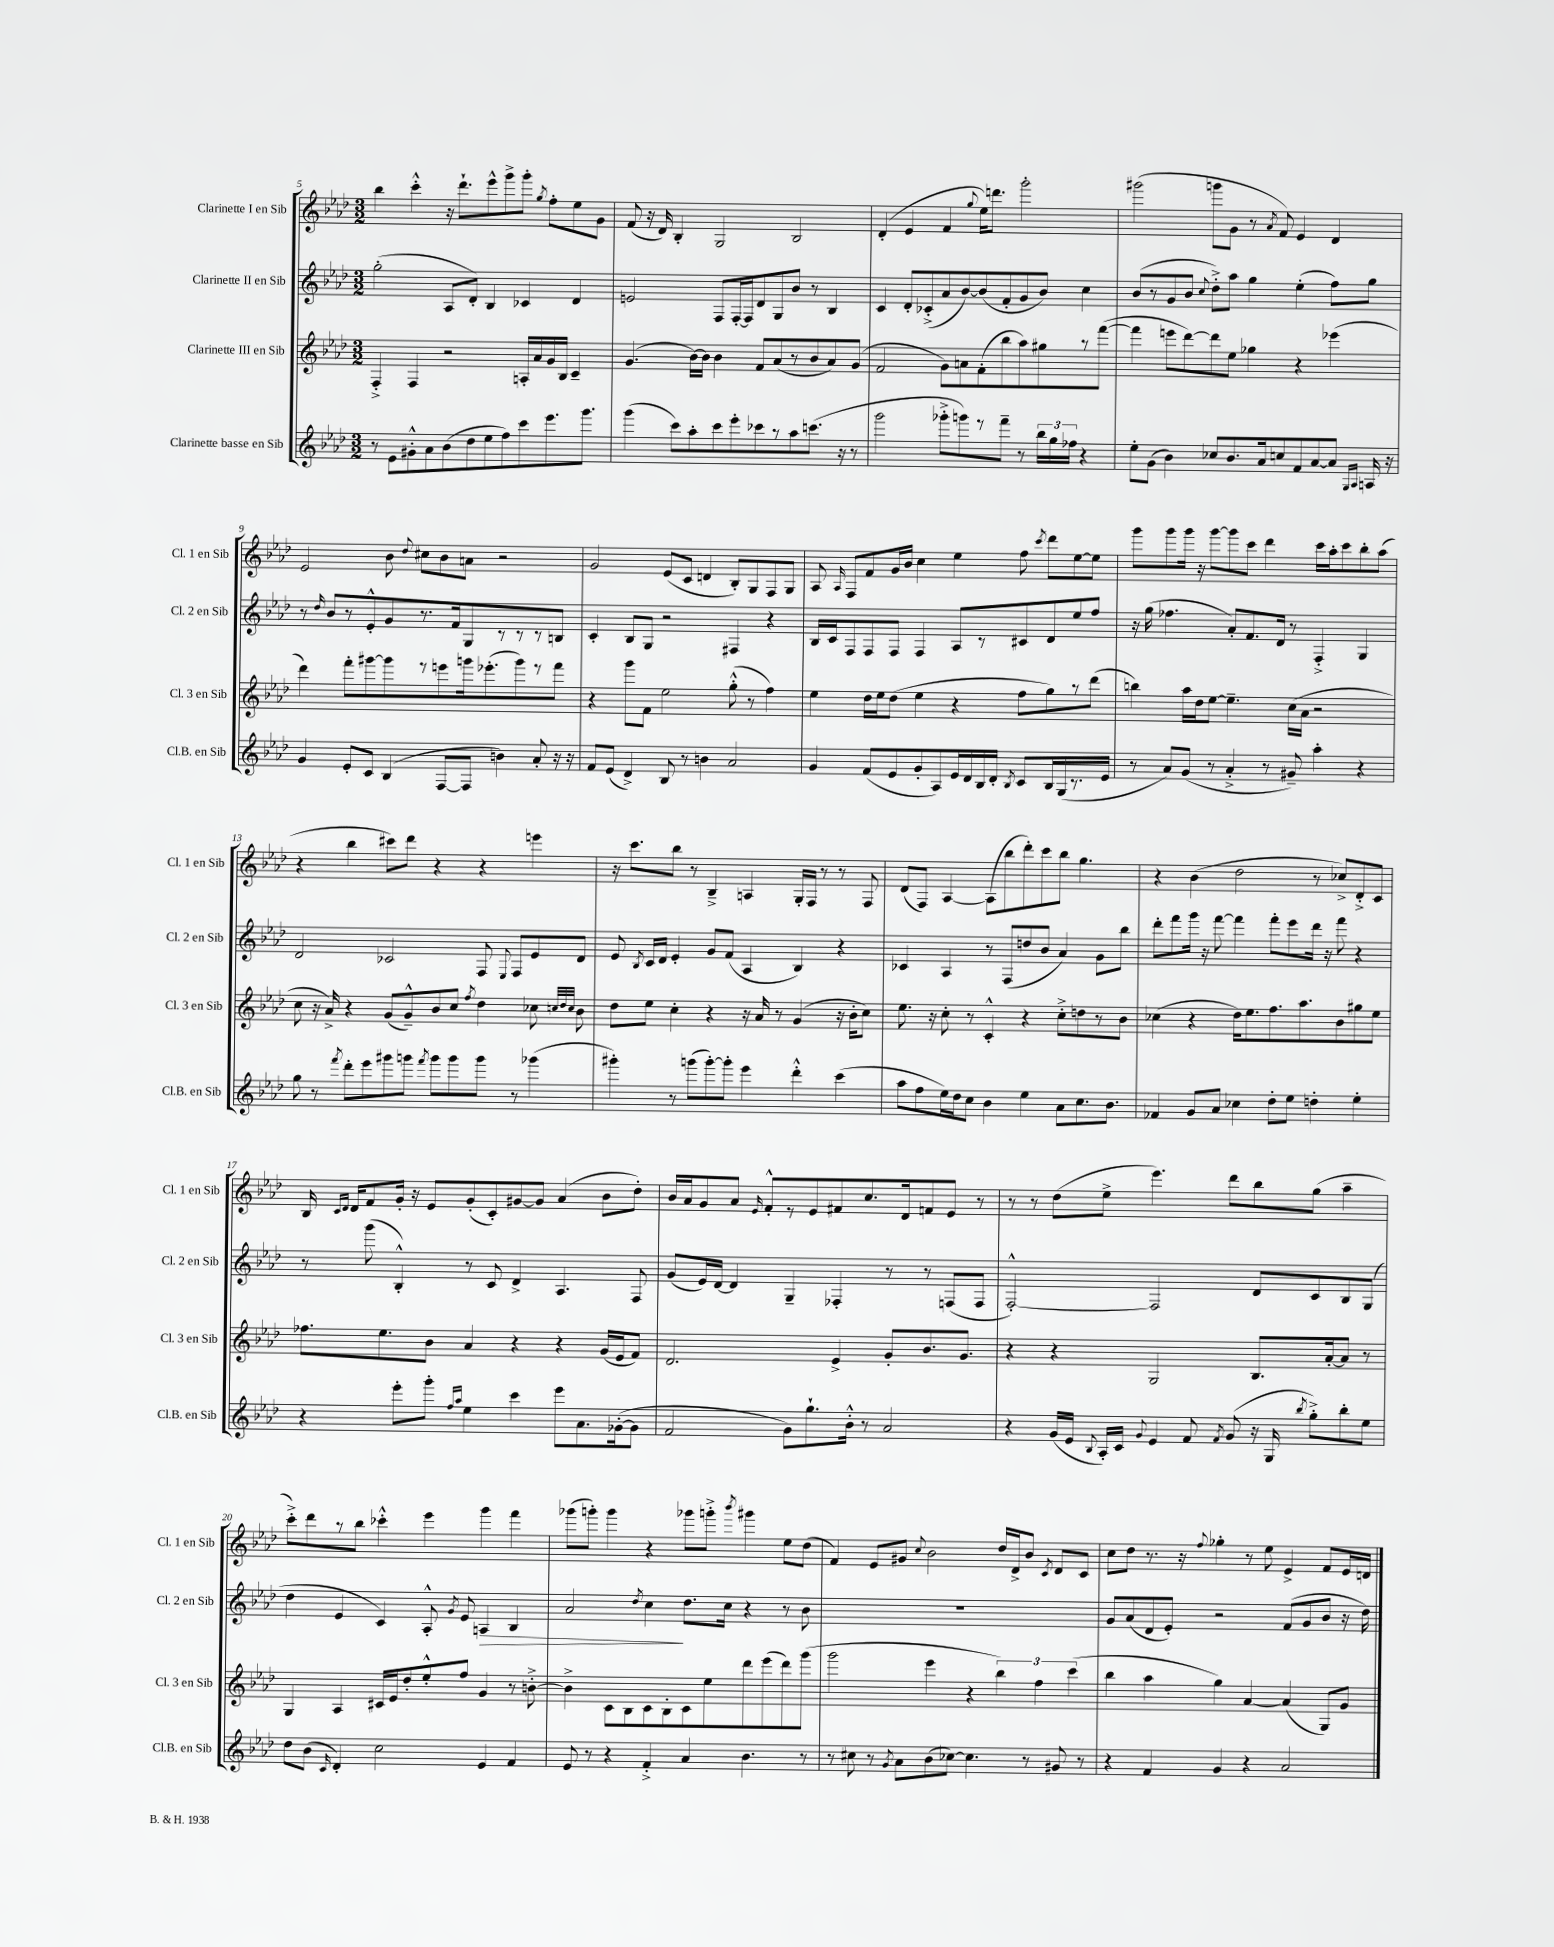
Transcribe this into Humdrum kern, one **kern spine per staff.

**kern	**kern	**kern	**kern
*staff4	*staff3	*staff2	*staff1
*clefG2	*clefG2	*clefG2	*clefG2
*k[b-e-a-d-]	*k[b-e-a-d-]	*k[b-e-a-d-]	*k[b-e-a-d-]
*M3/2	*M3/2	*M3/2	*M3/2
8r	4F'^	(2gg'	4bb-
8e-	.	.	.
8g#'^^	4F	.	4ccc'^^
8a-	.	.	.
(8b-	2r	8A-	16r
.	.	.	8.ddd-`
8dd-	.	8d-')	.
8ee-	.	4B-	8eee-^^
8ff)	.	.	8ggg^
8ccc	16A'	4c-	8ggg'
.	16a-	.	.
.	.	.	8qgg
8.eee-	16g	.	8ff'
.	16B-	.	.
.	4c~	4d-	8ee-
8.ggg	.	.	.
.	.	.	8g
=	=	=	=
(4ggg	(4.g	2e	(8f
.	.	.	16r
.	.	.	16d-)
8ccc)	.	.	4B-'
8aa-'	[16b-)	.	.
.	16b-]	.	.
8ccc	4b-	8F	2G
8eee-'	.	[16F'	.
.	.	16F]	.
8ccc-	8f	8d-	.
8r	(8a-	8G	.
8aa-	8r	8b-	2B-
(8.ccc	8b-	8r	.
.	8a-)	4B-	.
16r	.	.	.
8r	(8g	.	.
=	=	=	=
2ggg	2f	4c	(4d-'
.	.	8d-'	4e-
.	.	(8c-'^	.
8ggg-'^	8g)	8a-	4f
8ggg)	8a	[8b-)	.
.	.	.	8qqgg
8r	(8f'	(8b-]	16ee-)
.	.	.	8.ddd
8fff~	8bb-	8f'	.
8r	8aa-)	8g	2ggg'
24bb-	8gg#	8b-)	.
24gg	.	.	.
24ff-	.	.	.
4r	8r	4cc	.
.	([8fff	.	.
=	=	=	=
8ee-'	4fff]	(8b-	(2ggg#
(8g	.	8r	.
4b-)	8eee	8g	.
.	[8ddd-)	8b-	.
.	.	8qqcc	.
8cc-	8ddd-]	8dd-'^)	8ggg
8.b-	8ee-	8aa-	8g
.	4gg-	4gg	8r
16a-	.	.	.
.	.	.	8qa-
8cc	.	.	8f)
8f	4r	(4ee-'	4e-
[8a-	.	.	.
8a-]	(4eee-	8ff)	4d-
16qqG	.	.	.
16qqA-	.	.	.
16A	.	8gg	.
16r	.	.	.
=	=	=	=
4g	4ddd-)	8r	2e-
.	.	16qqdd-	.
.	.	8b-	.
8e-'	8fff'	8r	.
8c	[8ggg#	8e-'^^	.
(4B-	8ggg#]	8g	8b-
.	.	.	8qqdd-
.	8r	8.r	8cc#
[8F	8eee	.	8b-
.	.	16f	.
8F]	16ggg	8G	8a
.	(8.eee-'	.	.
4b)	.	8r	2r
.	8ggg)	8r	.
8a-'	8r	8r	.
16r	8fff	8B	.
16r	.	.	.
=	=	=	=
8f	4r	4c'	2g
(8e-	.	.	.
4d-^)	8ggg	8B-	.
.	8f	8G	.
8B-	2ee-	2r	(8e-
8r	.	.	8c
4b	.	.	4d
2a-	(8gg'^^	4F#	8B-')
.	8r	.	8G
.	4ff)	4r	8F
.	.	.	8G
=	=	=	=
4g	4ee-	16B-	8A-
.	.	16c	.
.	.	.	16qqA-
.	.	8F	8F
(8f	16dd-	8F	8f
.	16ee-	.	.
8e-	(8dd-	8F	16g
.	.	.	16b-
8g'	4ee-	4F	4cc
8A-)	.	.	.
16e-	4r	8A-	4ee-
16d-	.	.	.
16B-	.	8r	.
16d-'	.	.	.
8qB-	.	.	.
8c	8ff	8c#	8ff
.	.	.	8qccc
16B-	8gg)	8d-	8ddd-
(16G	.	.	.
8.r	8r	8ee-	[8ee-
.	(8ddd-	8ff	8ee-]
16e-	.	.	.
=	=	=	=
8r	4bb)	16r	8ggg
.	.	(16gg	.
8a-)	.	4.ff-	8ggg
(8g	16aa-	.	16ggg
.	16dd-	.	16r
8r	[8ee-	.	[8ggg
4a-'^	4.ee-~]	8a-')	8ggg]
.	.	8.f	8ccc
8r	.	.	4ddd-
.	.	16d-	.
8g#~)	(16cc	8r	.
.	16a-	.	.
4aa-'	2r	4F'^	16ccc
.	.	.	16aa-'
.	.	.	8ccc
4r	.	4G	8bb-'
.	.	.	(8aa-
=	=	=	=
8gg	8cc	2d-	4r
8r	16r	.	.
.	16a-^)	.	.
8qfff	.	.	.
8ddd-'	4r	.	4bb-
8eee-	.	.	.
8ggg#	(8g	2c-	8ccc#)
8ggg	8g~^^)	.	8ddd-
8qfff	.	.	.
8ggg	8b-	.	4r
8ggg	8cc	.	.
.	8qff	.	.
8ggg	4dd-	8F	4r
.	.	8qqE-	.
8r	.	8F	.
(4ggg-	8cc-	8e-	4eee
.	32qqcc	.	.
.	32qqdd-	.	.
.	32qqcc	.	.
.	8b-	8d-	.
=	=	=	=
4ggg#')	8dd-	8e-	16r
.	.	.	8.ccc
.	.	8qB-	.
.	8ee-	16c	.
.	.	16d-	.
8r	4cc'	4e-'	8bb-
(8ggg	.	.	8r
[8ggg')	4r	8g	4B-~^
8ggg']	.	(8f	.
4eee-	16r	4A-	4A
.	16a-	.	.
.	8r	.	.
4ddd-'^^	(4g	4B-)	16G'
.	.	.	16F
.	.	.	8r
(4ccc	16r	4r	8r
.	16b-'	.	.
.	8cc)	.	8F
=	=	=	=
8aa-	8.ee-	4c-	(8d-
8ff	.	.	8F)
.	16r	.	.
16ee-)	8cc'	4A-	[4A-
16dd-	.	.	.
8cc	8r	.	.
4b-	4c'^^	8r	(8A-]
.	.	(8F	8bb-
4ee-	4r	8dd	8ddd-')
.	.	8b-	8ccc
8a-	8cc'^	4a-)	8bb-
8.cc	8dd	.	4.gg
.	8r	8g	.
8.b-	.	.	.
.	8b-	8bb-	.
=	=	=	=
4f-	(4cc-	8ddd-'	4r
.	.	8fff	.
8g	4r	16ggg	(4b-
.	.	16r	.
8a-	.	[8fff	.
4cc-	16dd-)	4fff]	2dd-
.	8.ee-	.	.
8dd-'	8.ff	8fff'	.
8ee-	.	8eee-	.
.	8.aa-	.	.
4dd'	.	16ddd-	8r
.	.	16r	.
.	8b-	8fff	8cc-^)
4ee-'	8gg#	4r	8d-'^
.	8ee-	.	8c
=	=	=	=
4r	8.ff-	8r	16B-
.	.	.	16qqc
.	.	.	16qqd-
.	.	.	16d-
.	.	(8ggg	8f
.	8.ee-	.	.
8eee-'	.	4B-'^^)	16g'
.	.	.	16r
8ggg'	8b-	.	8e-
16qqff	.	.	.
16qqaa-	.	.	.
4ee-	4a-	8r	(8g'
.	.	8c	8c')
4ccc	4r	4d-^	[8g#
.	.	.	8g#]
8eee-	4r	4.A-	(4a-
8.a-	.	.	.
.	(16g	.	8b-
([16g-'	16e-	.	.
8g-]	8f)	8F	8dd-')
=	=	=	=
2f	2.d-	(8g	16b-
.	.	.	16a-
.	.	16e-)	8g
.	.	[16d-	.
.	.	4d-]	8a-
.	.	.	16qqe-
.	.	.	8f'^^
8g)	.	4G~	8r
8.gg`	.	.	8e-
.	4e-^	4F-'	8f#
16b-'^^	.	.	.
8r	.	.	8.cc
2a-	8g'	8r	.
.	.	.	16d-
.	8.b-	8r	8f
.	.	(8F	8e-
.	8.g	.	.
.	.	8F	8r
=	=	=	=
4r	4r	[2F'^^)	8r
.	.	.	8r
(16g	4r	.	(8dd-
16e-	.	.	.
8qqB-	.	.	.
16A-')	.	.	8ee-^
16c	.	.	.
8qqg	.	.	.
4e-	2G	2F]	4.eee-)
8f	.	.	.
8qf	.	.	.
(8g	.	.	8ddd-
16r	8.B-	8d-	8bb-
16G	.	.	.
8qbb-	.	.	.
8gg'^)	.	8c	(8gg
.	[16a-'	.	.
8bb-'	8a-]	8B-	4aa-~
8ee-	8r	(8G	.
=	=	=	=
8dd-	4G	4dd-	8ccc'^)
(8b-	.	.	8ddd-
16qqc	.	.	.
4d-')	4A-	4e-	8r
.	.	.	8bb-
2cc	16c#	4c)	4ccc-'^^
.	16e-	.	.
.	8dd-'	.	.
.	8ee-'^^	8A-'^^	4eee-
.	.	8qg	.
.	8ff	8e-	.
4e-	4g	4A	4ggg
4f	8r	4B-	4fff
.	[8b'^	.	.
=	=	=	=
8e-	4b^]	2a-	(8ggg-
8r	.	.	8ggg')
4r	8c	.	4ggg
.	8B-	.	.
.	.	8qdd-	.
4f'^	8c	4cc	4r
.	8B-'	.	.
4a-	8c	8.dd-	8ggg-
.	8ee-	.	8ggg'^
.	.	16cc	.
.	.	.	8qbbb-
4.b-	8ddd-	4r	4ggg#
.	(8eee-	.	.
.	8ddd-)	8r	8ee-
8r	(8ggg	8b-	(8dd-
=	=	=	=
8r	2ggg	1.r	4f)
8cc#	.	.	.
8r	.	.	8e-
8qg	.	.	.
8a-	.	.	8g#
.	.	.	8qqcc
(8b-	4eee-	.	2b-
[8cc-)	.	.	.
4.cc-]	4r	.	.
.	6bb-)	.	16dd-
.	.	.	16d-^
8r	.	.	8b-
.	6ff	.	.
.	.	.	8qc
8g#	.	.	8d-
.	(6ccc	.	.
8r	.	.	8c
=	=	=	=
4r	4bb-	8g	8cc
.	.	(8a-	8dd-
4f	4aa-	8d-	8.r
.	.	8e-')	.
.	.	.	16r
.	.	.	8qqff
4g	4gg)	2r	4gg-'
4r	[4a-	.	8r
.	.	.	8ee-
2a-	(4a-]	(8f	4e-^
.	.	8g	.
.	8G)	8b-	8f
.	8g	16r	16e-
.	.	16dd-)	16d
==	==	==	==
*-	*-	*-	*-
